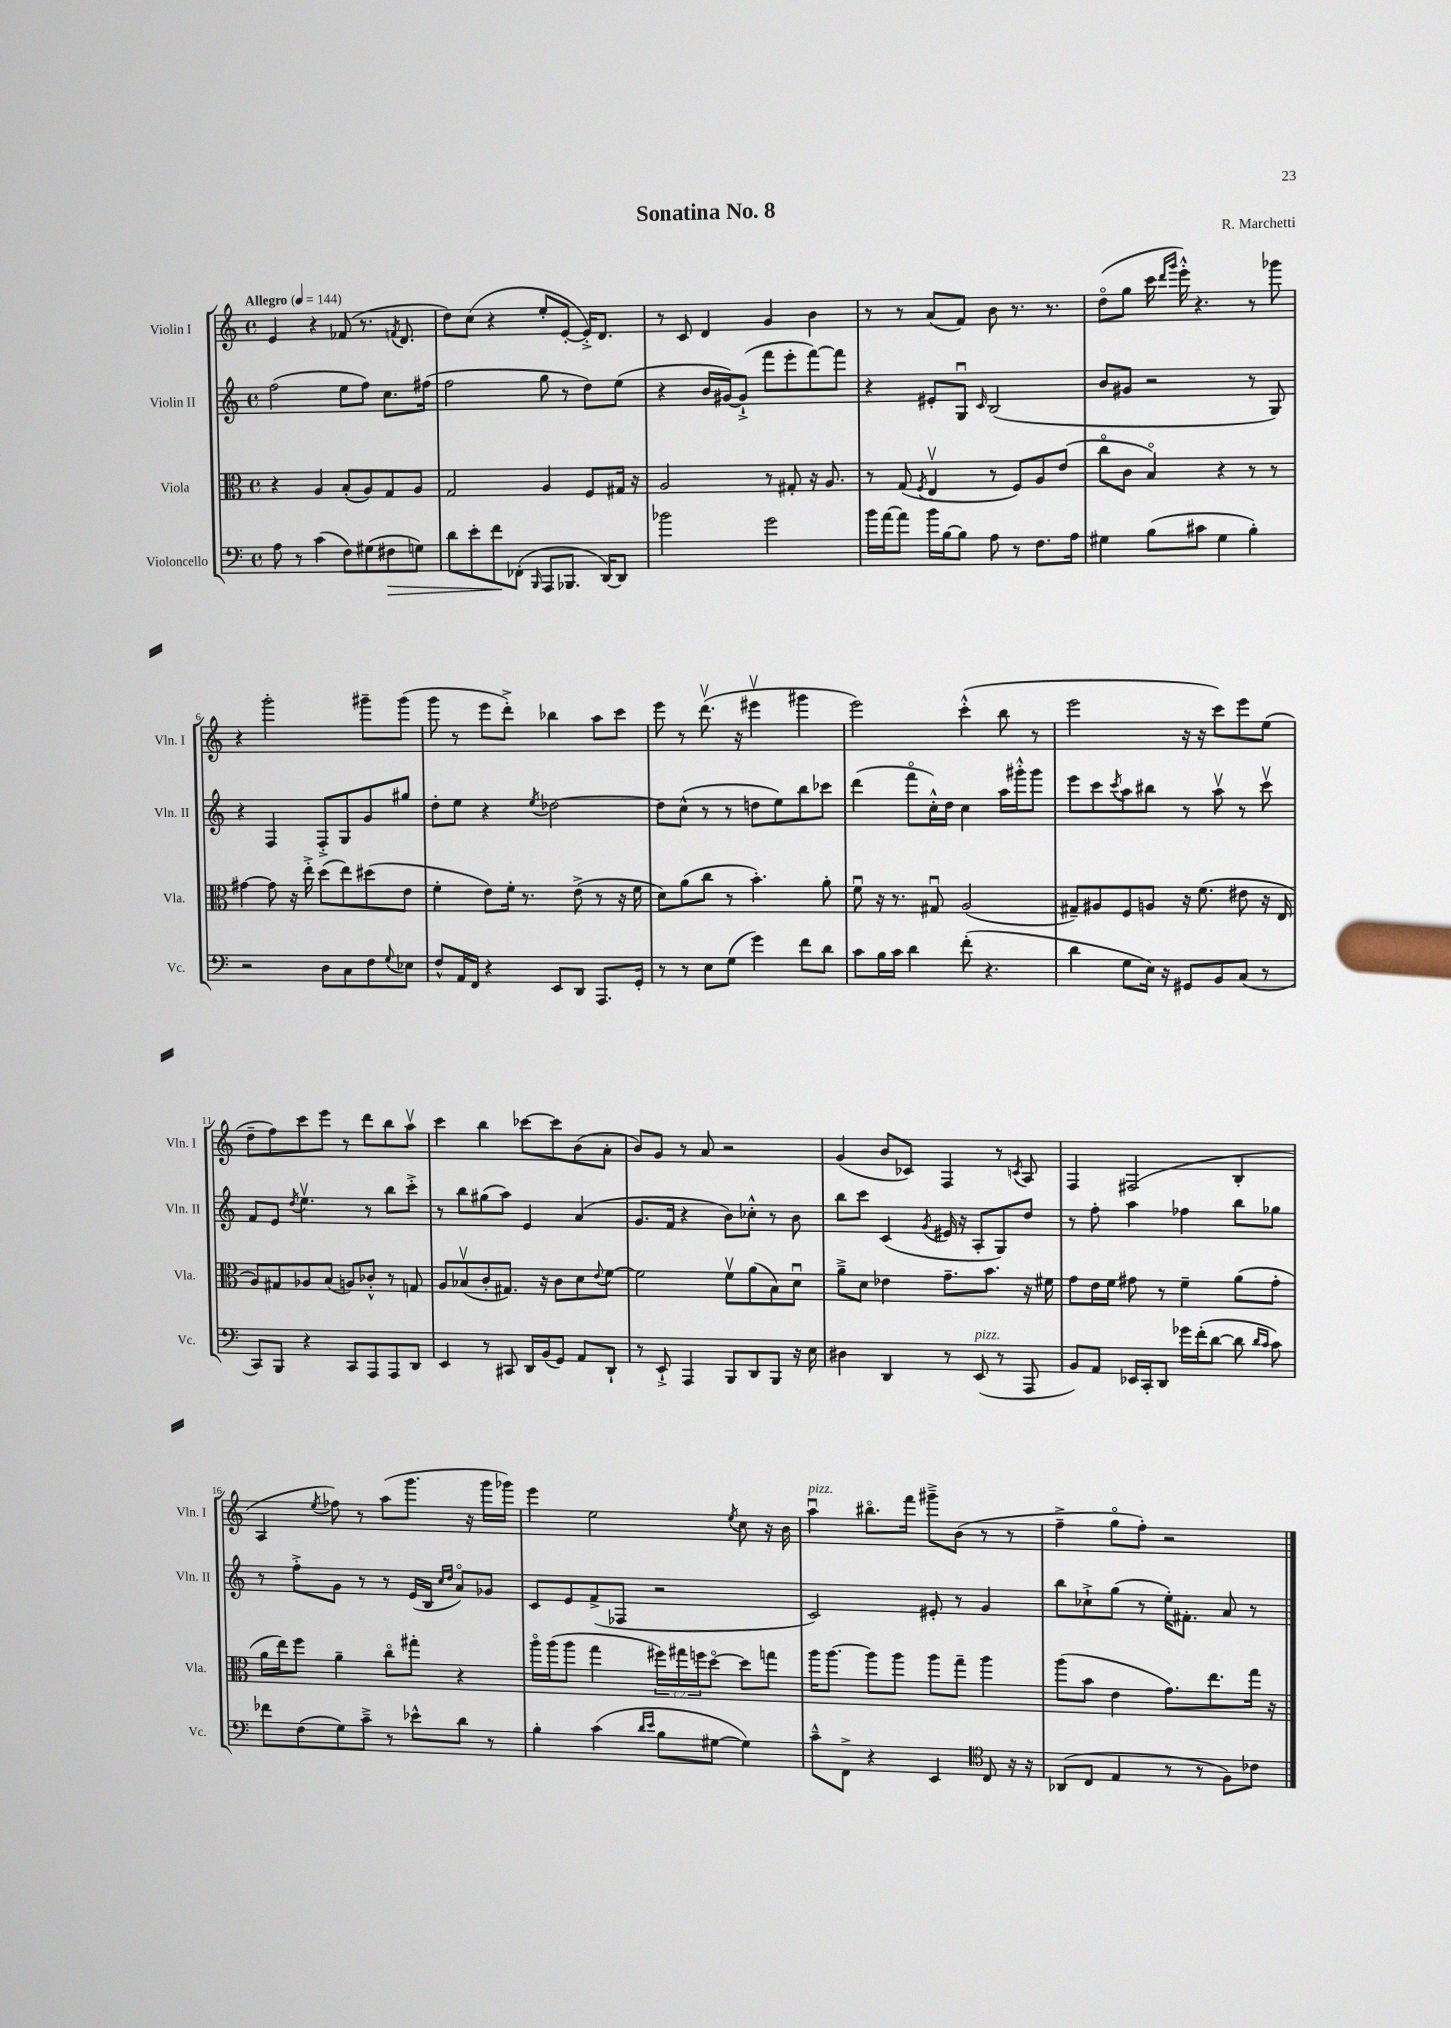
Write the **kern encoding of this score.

**kern	**kern	**kern	**kern
*staff4	*staff3	*staff2	*staff1
*clefF4	*clefC3	*clefG2	*clefG2
*k[]	*k[]	*k[]	*k[]
*M4/4	*M4/4	*M4/4	*M4/4
*met(c)	*met(c)	*met(c)	*met(c)
*MM144	*MM144	*MM144	*MM144
8A	4r	(2ff	4e
8r	.	.	.
(4c	4A	.	4r
8F)	(8B'	8ee	(8f-
(8G#	8A)	8ff)	8.r
8F#	8G	8.cc	.
.	.	.	8qf
.	.	.	8.d
8G)	8A	.	.
.	.	(16ff#	.
=	=	=	=
8d	2G	2ff	8dd)
8e'	.	.	(8cc
8f	.	.	4r
(8FF-'	.	.	.
16qqBBB	.	.	.
8AAA	4A	8gg	8ee'
8.BBB-	.	8r	[8e'
.	8F	8dd)	16e'^])
[16DD)	.	.	8.d
8DD]	16G#	(8ee	.
.	16r	.	.
=	=	=	=
2b-	2A	4r	8r
.	.	.	8c
.	.	16b	4d
.	.	[16g#)	.
.	.	(8g#`^]	.
2g	8r	8fff	4g
.	8G#'	8eee'	.
.	16r	[8fff)	4b
.	8.A	.	.
.	.	8fff]	.
=	=	=	=
16b	8r	4r	8r
[16a	.	.	.
8a]	(8G	.	8r
.	8qF	.	.
16b	4Ev	8e#'	(8a
[16B	.	.	.
8B]	.	8Gu	8f)
.	.	16qqc	.
8A	8r	(2B	8b
8r	8F)	.	8.r
8.F	8A	.	.
.	.	.	8.r
.	(8e	.	.
16A	.	.	.
=	=	=	=
4G#	8cco	8b	(8ddo
.	8c	8g#	8gg
(8B	4Bo)	2r	16ccc
.	.	.	16qqddd
.	.	.	16qqggg
.	.	.	16eee'^^)
8c#	.	.	4.r
4G#	4r	.	.
4B')	8r	8r	8r
.	8r	8G)	8ggg-
=	=	=	=
2r	[4g#	4r	4r
.	8g#]	4F	2ggg'
.	16r	.	.
.	16ee'^	.	.
8D	(8dd	8F'^	.
8C	8ee)	8G	.
8F	(8dd#	8g	8ggg#~
8qqG	.	.	.
8E-	8e	8gg#	(8ggg#
=	=	=	=
8F^^	4f'	8dd'	8ggg
16AA	.	8ee	8r
16FF	.	.	.
4r	8e)	4r	8eee
.	16f'	.	8ddd'^)
.	8.r	.	.
.	.	8qee	.
8EE	.	[2dd-	4bb-
8DD	(8e^	.	.
8.AAA	8r	.	8aa
.	16r	.	8ccc
16GG'	16f	.	.
=	=	=	=
8r	8d)	8dd-]	8eee
8r	(8a	(8cc^^	8r
8E	8cc	8r	(8.dddv
(8G	8r	8r	.
.	.	.	16r
4g)	4.b')	8dd	4eee#v
.	.	8ee)	.
8f	.	8bb	4ggg#
8d	8a'	8ccc-	.
=	=	=	=
8c	8fu	(4ddd	2eee)
16B	16r	.	.
16c	8.r	.	.
4d	.	8fffo	.
.	8G#u	16cc'^^)	.
.	.	16dd	.
(8f'	(2A	4cc	(4ccc'^^
4.r	.	.	.
.	.	16aa	8bb
.	.	16ggg#'^^	.
.	.	8ggg#	8r
=	=	=	=
4d	8G#~)	8eee	2eee
.	8A#	8ccc	.
.	.	8qccc	.
8G	8F	8aa	.
16E)	8A	8bb#	.
16r	.	.	.
8GG#	16r	8r	16r
.	(8.f	.	16r
8BB	.	8aav	8ccc)
(8C	8e#	8r	8eee
8r	16r	8cccv	(8ee
.	16E	.	.
=	=	=	=
8CC)	8A)	8f	8dd~
8BBB	8G#	8e	8ff)
.	.	8qdd	.
4r	8A-	4.eev	8ccc
.	(8B	.	8eee
8CC	8A)	.	8r
8AAA	8c-'^^	8r	8ddd
8AAA	8r	8bb	8bb
8DD	8G	8ccc'^	8aav
=	=	=	=
4EE	8A	8r	4ccc
.	(8B-v	8bb	.
8r	8c'	(8gg#	4bb
8CC#	8.G#)	8aa)	.
16DD	.	4e	[8ccc-
(16BB	16r	.	.
8GG)	8c	.	8ccc-]
8AA	8d	(4a	(8b
.	8qqe	.	.
8DD`	[8f	.	8a'
=	=	=	=
8r	2f]	8.g	8b)
8EE`^	.	.	8g
.	.	16f	.
4AAA	.	4r	8r
.	.	.	8a
8BBB	8fv	8b)	2r
8DD	(8a	8cc-'^^	.
8BBB	8B)	8r	.
16r	8du	8b	.
16E	.	.	.
=	=	=	=
4D#	8a~^	8bb	(4g
.	8d	8ccc	.
4DD	4e-	(4c	8b
.	.	.	8c-)
.	.	8qg	.
8r	8.g~	16e#	4F
.	.	16r	.
(8EE	.	8A'	.
.	8.b	.	.
8r	.	8G)	8r
.	.	.	8qc
8AAA	16r	8dd	8A
.	16f#	.	.
=	=	=	=
8BB)	8g	8r	4F
8AA	16e	8ff'	.
.	16f	.	.
16EE-	8g#	4aa	(2F#
16CC'	.	.	.
8DD	8r	.	.
16g-	4f~	4ff-	.
(16f'	.	.	.
[8d	.	.	.
8d]	(8a	8bb	4B'
16qqd	.	.	.
16qqc	.	.	.
8c)	8g#'	8gg-	.
=	=	=	=
8f-	16a	8r	4A
.	16ee)	.	.
(8F	8ff	8ff'^	.
.	.	.	8qee
8G)	4a~	8g	8ff-)
8c~^	.	8r	8r
8r	8cco	8r	(8aa
8e-^^	8gg#'	(16e	8.ggg
.	.	16B	.
.	.	16qqcc	.
.	.	16qqdd	.
8d	4r	8ao)	.
.	.	.	16r
8r	.	8g-	16ggg
.	.	.	16ggg-)
=	=	=	=
4B'	16aao	8c	4eee
.	(16aa	.	.
.	8aa	8e	.
(4c	4gg	(8f^	2ee
.	.	8F-	.
16qqd	.	.	.
16qqe	.	.	.
8B	24ff#)	2r	.
.	24gg#	.	.
.	24ff	.	.
[8G#	[8ddo	.	.
.	.	.	8qee
4G#])	8dd]	.	8cc
.	8gg	.	16r
.	.	.	16b
=	=	=	=
8c~^^	16aa	2c)	4aau
.	[8.aa	.	.
8FF^	.	.	.
4r	8aa]	.	8.bb#o
.	8aa	.	.
.	.	.	16fff
4EE	8aa	8e#'	8ggg#~^
.	8gg~	8r	(8b
*clefC4	*	*	*
8C	4aa	4g	8r
16r	.	.	8r
16r	.	.	.
=	=	=	=
(8AA-	(8aa	8bb	4ff~^
8C	8b	8cc-`^	.
4E	4e	(8gg	8ggo
.	.	8r	8ff')
8r	8.g)	16ee')	2r
.	.	8.f#'	.
8r	.	.	.
.	8.ee	.	.
8F)	.	8a	.
8c-	16gg	8r	.
.	16r	.	.
==	==	==	==
*-	*-	*-	*-
